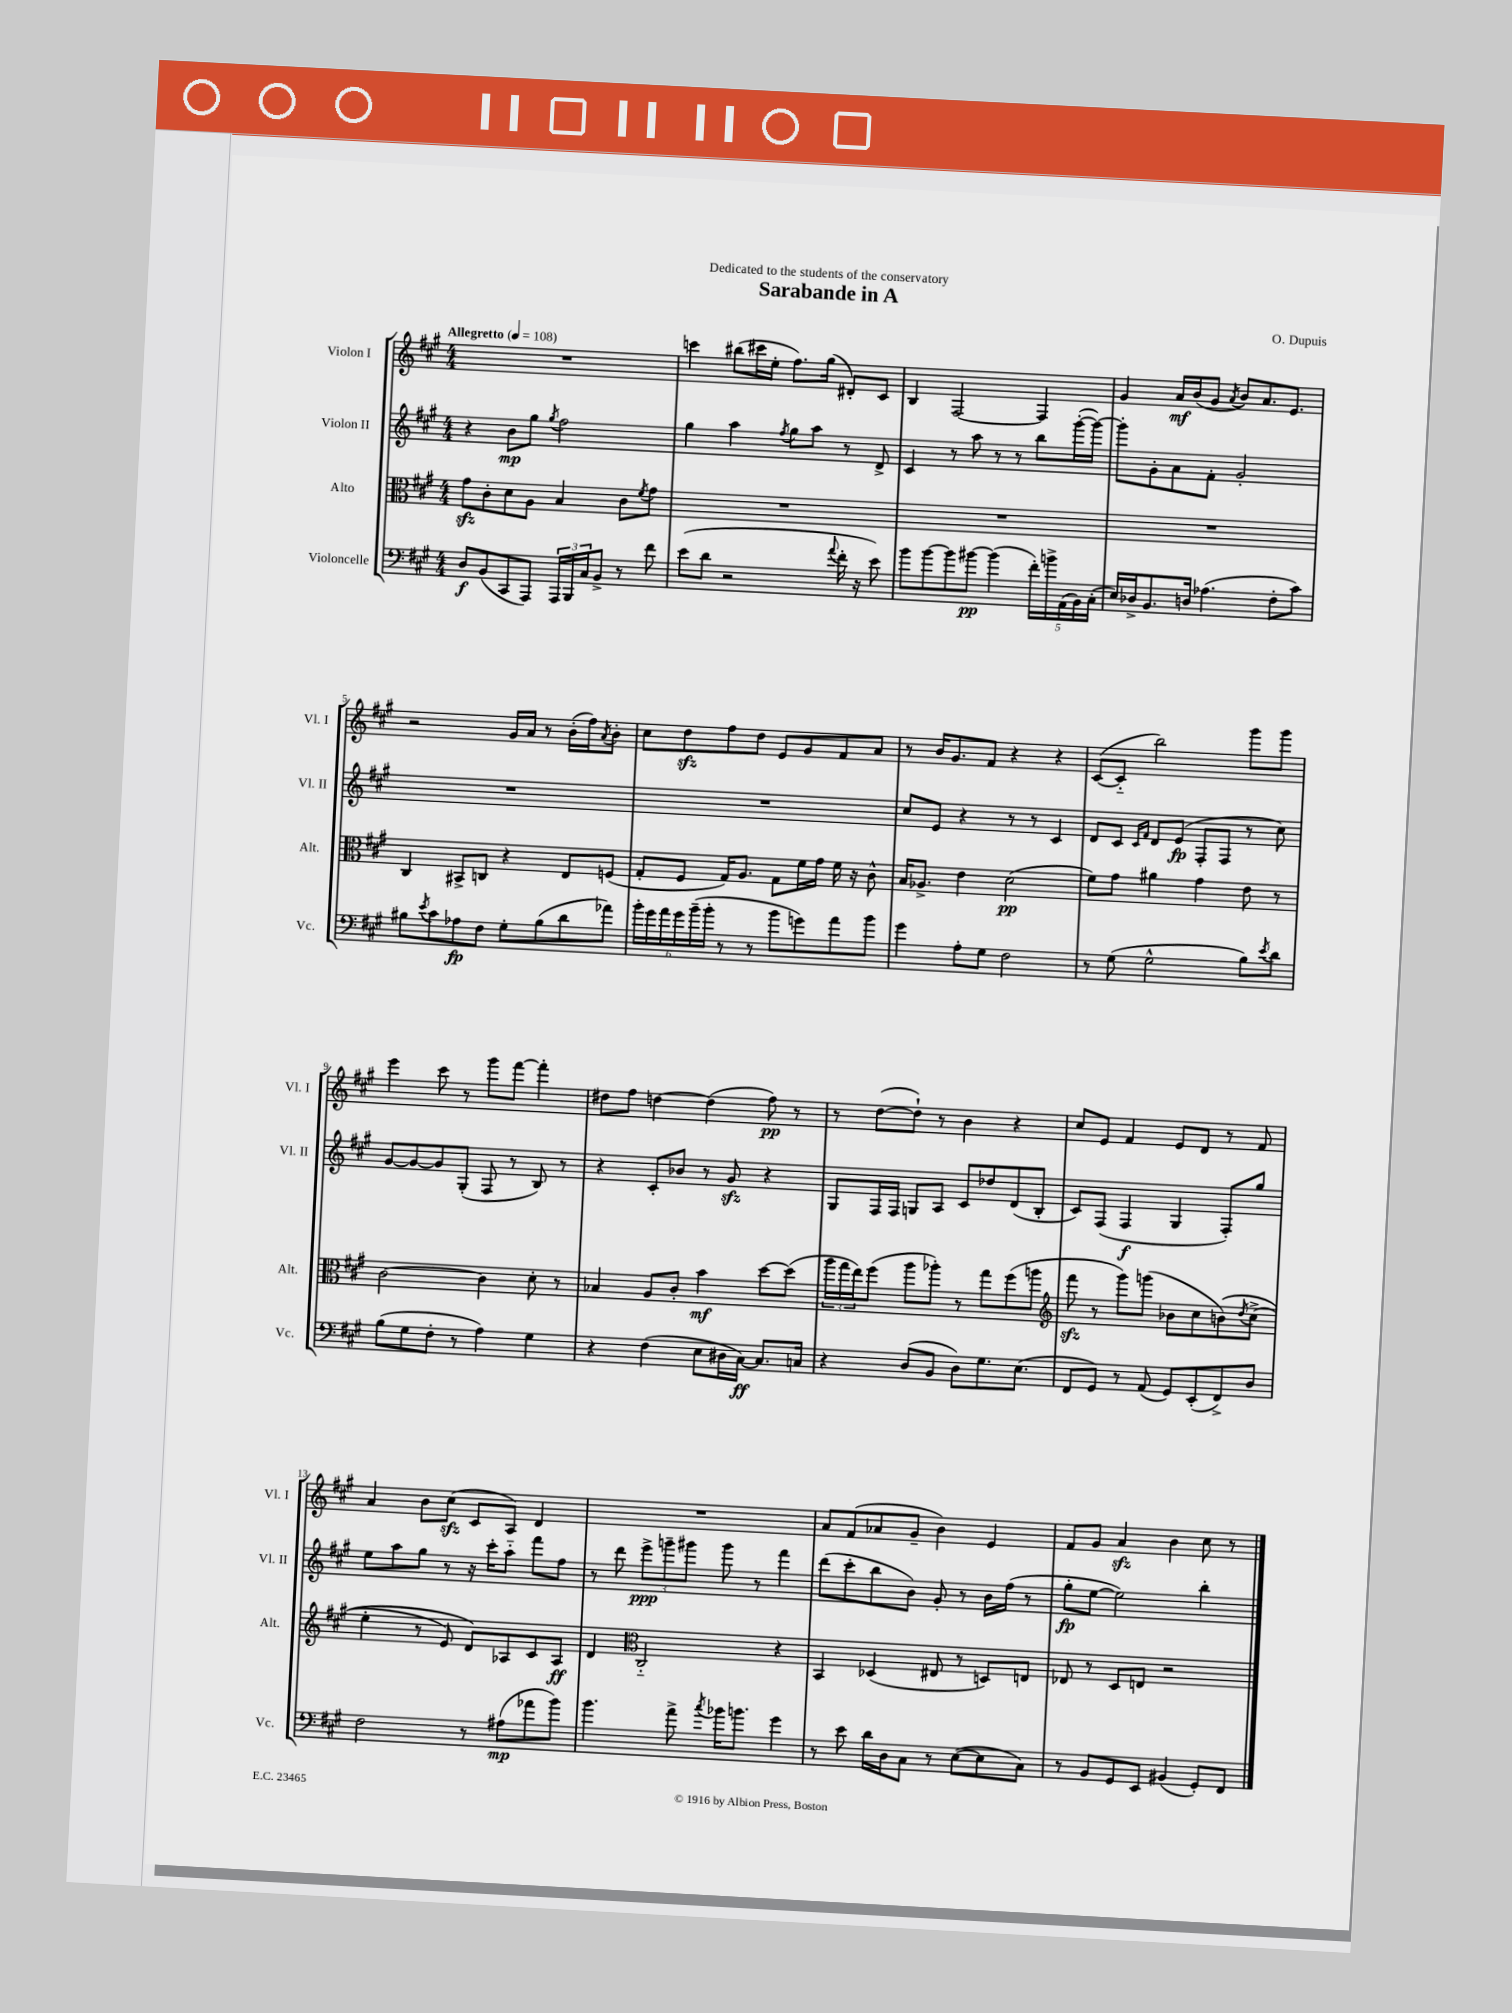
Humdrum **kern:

**kern	**kern	**kern	**kern
*staff4	*staff3	*staff2	*staff1
*clefF4	*clefC3	*clefG2	*clefG2
*k[f#c#g#]	*k[f#c#g#]	*k[f#c#g#]	*k[f#c#g#]
*M4/4	*M4/4	*M4/4	*M4/4
*MM108	*MM108	*MM108	*MM108
8D	8g#	4r	1r
(8BB	8c#'	.	.
8CC#	8d	8b	.
8AAA)	8A	8gg#	.
.	.	8qgg#	.
24AAA	4B	2ff#	.
24BBB	.	.	.
24C#	.	.	.
8BB^	.	.	.
8r	8c#	.	.
.	8qf#	.	.
8f#	8g#	.	.
=	=	=	=
(8e	1r	4gg#	4ccc
8d	.	.	.
2r	.	4aa	(8bb#
.	.	.	16ccc#
.	.	.	16ee'
.	.	8qff#	.
.	.	8gg#	8.ff#)
.	.	8aa	.
.	.	.	(16gg#
8qqa	.	.	.
16f#'	.	8r	8d#')
16r	.	.	.
8e)	.	8d^	8c#
=	=	=	=
8b	1r	4c#	4B
[8b	.	.	.
8b]	.	8r	[2F#
[8b#	.	8aa	.
(4b#]	.	8r	.
.	.	8r	.
20f#')	.	8bb	4F#]
20b^	.	.	.
(20AA	.	.	.
.	.	([16ggg#'	.
20BB)	.	.	.
.	.	16ggg#_)	.
(20C#'	.	.	.
=	=	=	=
16E)	1r	8ggg#']	4g#
16D-^	.	.	.
8.BB	.	8g#'	.
.	.	8a	16a
16D	.	.	(16b
(4.A-	.	8f#'	8g#
.	.	.	8qa
.	.	2g#'	8b)
.	.	.	8.a
8F#'	.	.	.
.	.	.	8.e
8c#)	.	.	.
=	=	=	=
8B#	4C#	1r	2r
8qe	.	.	.
8c#	.	.	.
8A-	8BB#^	.	.
8F#	8C	.	.
8G#'	4r	.	16g#
.	.	.	16a
(8B#	.	.	8r
8d	8E	.	(16b'
.	.	.	16ff#)
.	.	.	8qa
8a-)	(8F	.	8b'
=	=	=	=
24b'	8G#'	1r	8cc#
24g#	.	.	.
24a	.	.	.
24g#	8F#	.	8dd
(24b~	.	.	.
24b'	.	.	.
8r	16G#)	.	8ff#
.	8.A	.	.
8r	.	.	8dd
8b	8G#	.	8e
8g)	16f#	.	8g#
.	16g#	.	.
8a	16f#	.	8f#
.	16r	.	.
8b	8c#^^	.	8a
=	=	=	=
4g#	16B	8cc#	8r
.	8.A-^	.	.
.	.	8e	16b
.	.	.	8.g#
8A'	4e	4r	.
8G#	.	.	8f#
2F#	(2d	8r	4r
.	.	8r	.
.	.	4c#	4r
=	=	=	=
8r	8f#)	8d	([8c#
(8G#	8g#	8c#	8c#'~]
.	.	16qqc#	.
.	.	16qqf#	.
2G#^^	4a#	8d	2bb)
.	.	(8e	.
.	4g#	8F#'	.
.	.	8F#	.
8B)	8e	8r	8ggg#
8qe	.	.	.
8d	8r	8cc#)	8ggg#
=	=	=	=
(8B	[2c#	[8g#	4eee
8G#	.	8g#_	.
8F#'	.	8g#]	8ccc#
8r	.	(8G#'	8r
4A)	4c#]	8F#	8ggg#
.	.	8r	[8fff#
4G#	8d'	8B)	4fff#']
.	8r	8r	.
=	=	=	=
4r	4B-	4r	8dd#
.	.	.	8ff#
(4F#	8A	8c#'	[4dd
.	8c#'	8b-	.
8E	4b	8r	(4dd]
16D#	.	8g#	.
[16C#)	.	.	.
8.C#]	[8dd	4r	8ff#)
.	(8dd]	.	8r
16C	.	.	.
=	=	=	=
4r	24aa	8G#	8r
.	24gg#	.	.
.	24ee)	.	.
.	(8ff#	16F#	([8dd
.	.	16F#	.
(8D	8aa	8G	8dd`])
8BB	8aa-')	8A	8r
8D)	8r	8c#	4b
8.G#	8gg#	8dd-	.
.	(8ff#	(8d	4r
(8.E	.	.	.
.	8aa	8B'	.
=	=	=	=
*	*clefG2	*	*
8FF#	8fff#	8c#)	8cc#
8GG#)	8r	(8F#	8e
8r	8ggg#)	4F#	4f#
(8AA	(8ggg	.	.
8GG#)	8b-	4G#	8e
(8EE'	8cc#	.	8d
8FF#^)	&(8b)	8F#')	8r
.	8qdd	.	.
8D	(8cc#^	8gg#	8f#
=	=	=	=
2F#	4ee'	8ee	4a
.	.	8aa	.
.	8r	8gg#	8b
.	8e)	8r	(8cc#
8r	8d&)	16r	8c#
.	.	16ccc#'	.
(8A#	8A-	8aa'~	8A)
8a-	8c#	8fff#	4d
8b)	8A-	8ff#	.
=	=	=	=
4.b	4d	8r	1r
.	.	8ddd	.
*	*clefC3	*	*
.	2C#'~	12eee^	.
.	.	12ggg~	.
8a^	.	.	.
.	.	12ggg#	.
8qcc#	.	.	.
16b-	.	8ggg#	.
8.b	.	.	.
.	.	8r	.
4g#	4r	4fff#	.
=	=	=	=
8r	4BB	(8ddd	8a
8e	.	8ccc#'	(8f#
16d	(4D-	8bb	8a-
16D	.	.	.
8C#	.	8b)	8g#~
8r	8E#	8g#'	4b)
([8E	8r	8r	.
8E]	8D)	16b	4e
.	.	(16ff#	.
8C#)	8E	8r	.
=	=	=	=
8r	8E-	8gg#'	8f#
8BB	8r	[8ee	8g#
8GG#	8D	2ee])	4a
8EE	8E	.	.
(4BB#	2r	.	4b
8GG#')	.	4bb'	8cc#
8FF#	.	.	8r
==	==	==	==
*-	*-	*-	*-
